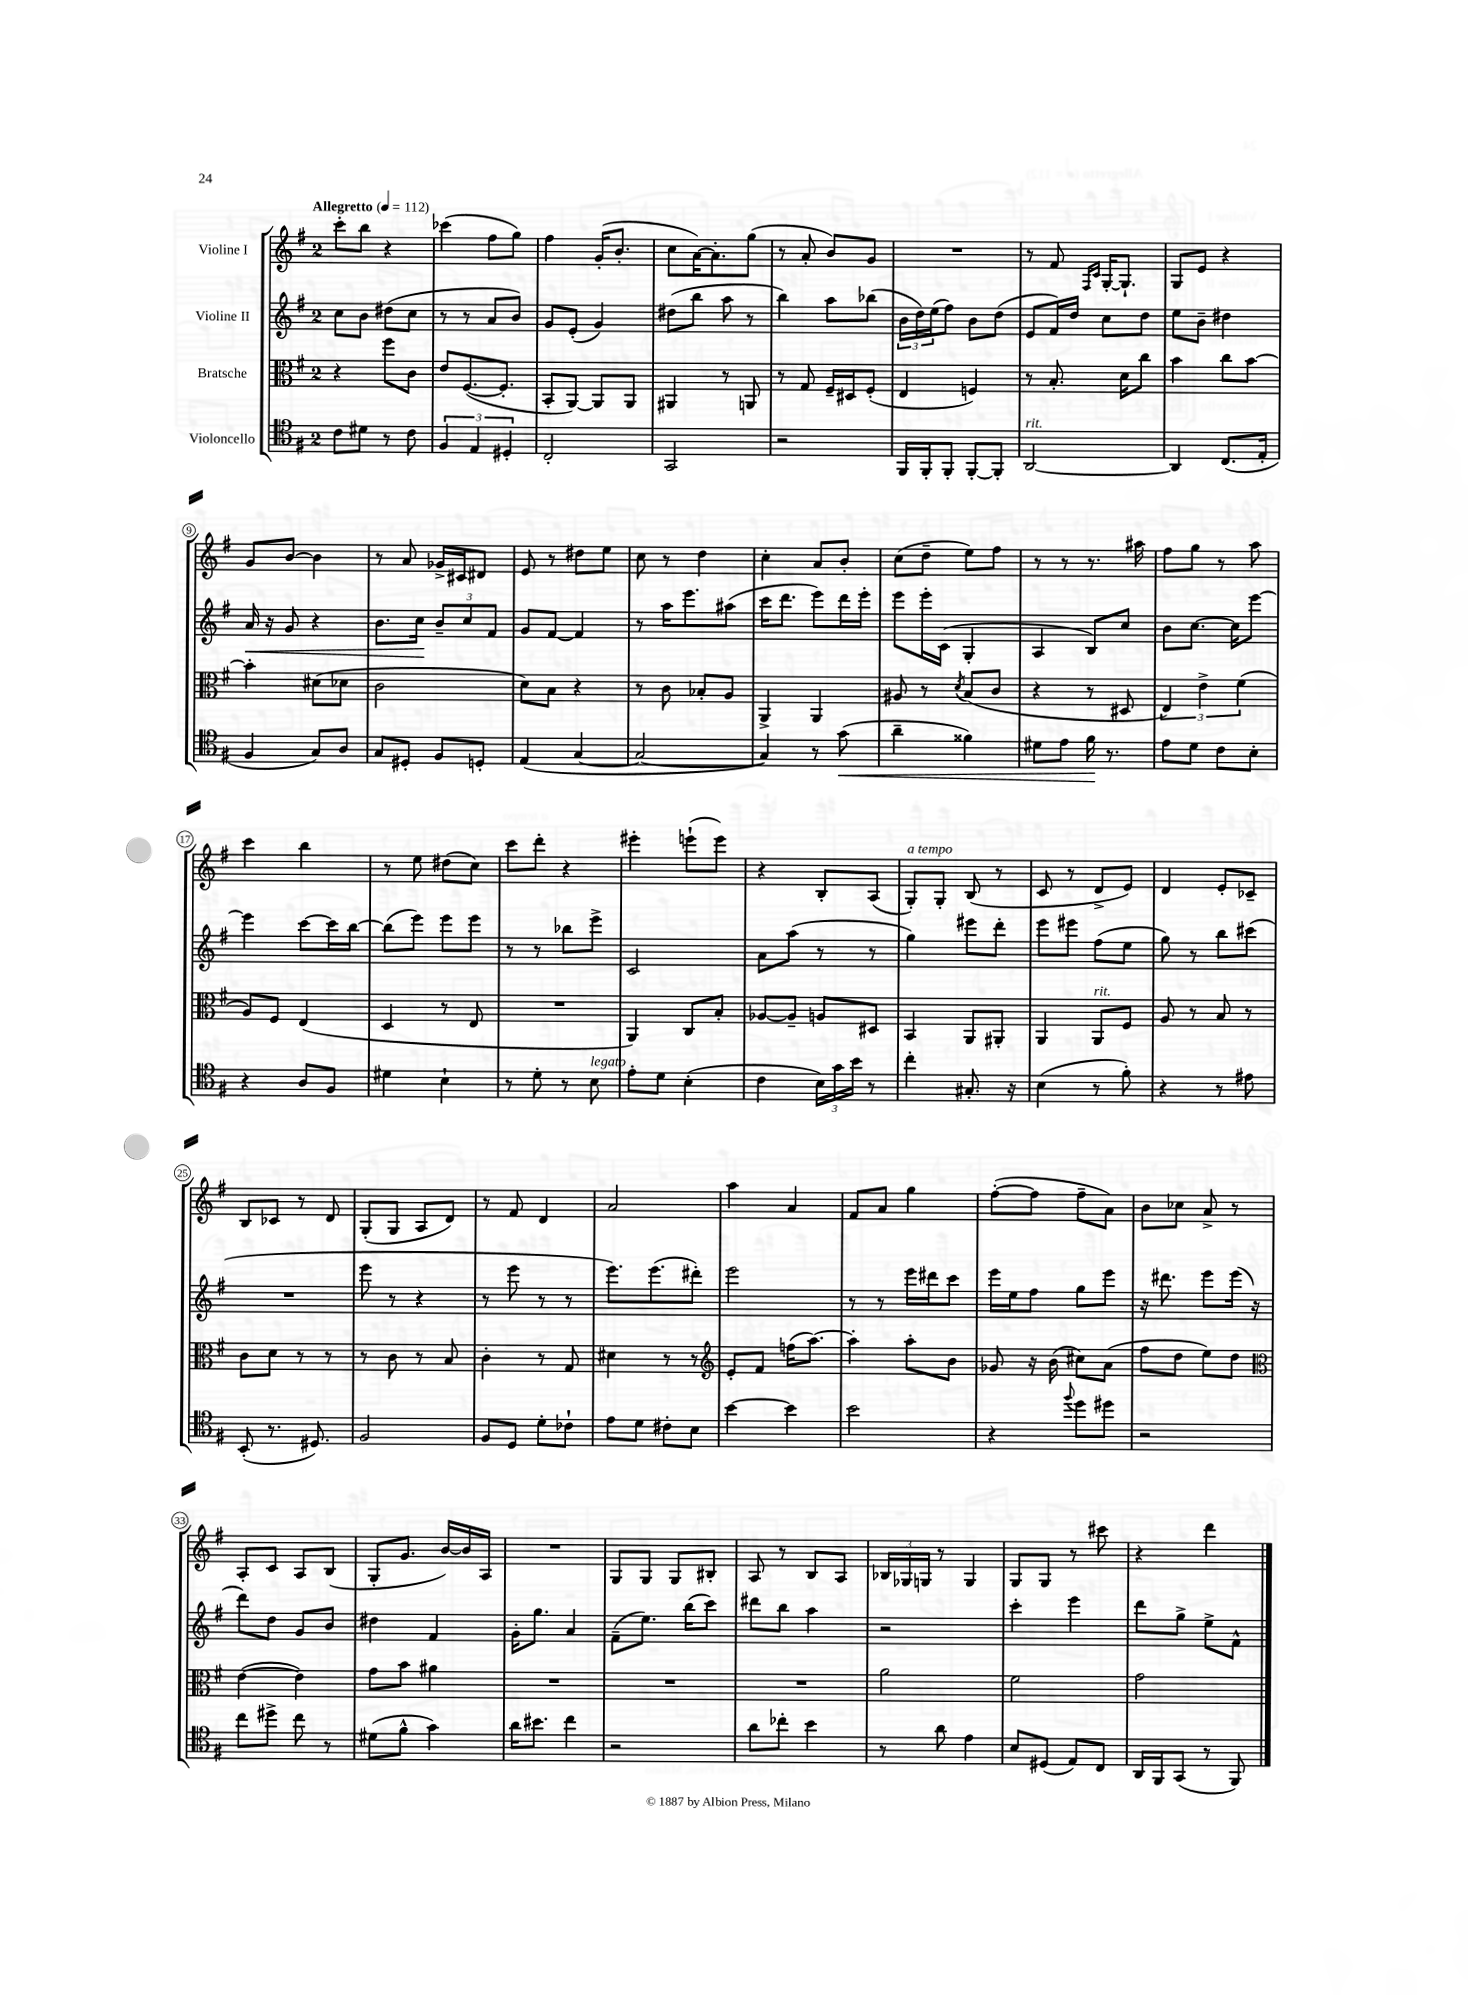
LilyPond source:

<<
\new StaffGroup <<
\new Staff = "s0" \with { instrumentName = "Violine I" } {
    \clef treble \key g \major \once \override Staff.TimeSignature.style = #'single-digit \time 2/4 \tempo "Allegretto" 4 = 112
    c'''8-. b''8 r4 |
    ces'''4( fis''8 g''8) |
    fis''4 g'16-.( b'8.-. |
    c''8 a'16~) a'8.-. g''8( |
    r8 a'8-. b'8) g'8 |
    R2 |
    r8 fis'8 \grace { fis16 c'16 } g16~-. g8.-! |
    g8 e'8 r4 |
    g'8 b'8~ b'4 |
    r8 a'8 ges'16-> cis'16 dis'8 |
    e'8 r8 dis''8 e''8 |
    c''8 r8 d''4 |
    c''4-. a'8 b'8-. |
    c''8( d''8-- e''8) fis''8 |
    r8 r8 r8. ais''16 |
    fis''8 g''8 r8 a''8 |
    c'''4 b''4 |
    r8 e''8 dis''8( c''8) |
    c'''8 d'''8-. r4 |
    eis'''4-. e'''8-!( e'''8) |
    r4 b8-. a8( |
    g8-.^\markup { \italic "a tempo" }) g8-. b8( r8 |
    c'8 r8 d'8-> e'8) |
    d'4 e'8-. ces'8-- |
    b8 ces'8 r8 d'8 |
    g8-.( g8 a8 d'8) |
    r8 fis'8 d'4 |
    a'2 |
    a''4 a'4 |
    fis'8 a'8 g''4 |
    fis''8~-.( fis''8 fis''8-- a'8) |
    b'8 ces''8 a'8-> r8 |
    a8-. c'8 a8 b8( |
    g8-. g'8. b'16~) b'16 a16 |
    R2 |
    g8 g8 g8 bis8-. |
    a8 r8 b8 a8 |
    \tuplet 3/2 { bes16 ges16 g16 } r8 g4 |
    g8 g8 r8 cis'''8 |
    r4 d'''4 \bar "|." |
}
\new Staff = "s1" \with { instrumentName = "Violine II" } {
    \clef treble \key g \major \once \override Staff.TimeSignature.style = #'single-digit \time 2/4
    c''8 b'8 dis''8( c''8 |
    r8 r8 a'8 b'8) |
    g'8 e'8-.( g'4) |
    dis''8( b''8 a''8 r8 |
    b''4) a''8 bes''8( |
    \tuplet 3/2 { b'16 d''16) e''16( } fis''8) b'8 d''8( |
    e'8 fis'16) d''16 c''8 d''8 |
    e''8 b'8-- dis''4 |
    a'16\< r16 g'8 r4 |
    b'8. c''16\! \tuplet 3/2 { b'8-- c''8 fis'8 } |
    g'8 fis'8~ fis'4 |
    r8 a''16 e'''8. ais''8( |
    c'''16 d'''8. e'''8) d'''16 e'''16-. |
    e'''8 e'''16-. c'16( g4-. |
    a4 b8) c''8 |
    b'8 c''8.~ c''16 e'''8~ |
    e'''4 c'''8~ c'''16 b''16~ |
    b''8( e'''8) e'''8 e'''8 |
    r8 r8 bes''8 e'''8-> |
    c'2 |
    a'8 a''8( r8 r8 |
    g''4) eis'''8 d'''8-. |
    e'''8 eis'''8 fis''8( e''8 |
    g''8) r8 b''8 cis'''8( |
    R2 |
    e'''8 r8 r4 |
    r8 e'''8 r8 r8 |
    e'''8.) e'''8.( dis'''8-.) |
    e'''2 |
    r8 r8 e'''16 dis'''16 c'''8 |
    e'''16 e''16 fis''8 g''8 e'''8 |
    r16 dis'''8. e'''8 e'''16( r16 |
    d'''8) d''8 g'8 b'8 |
    dis''4 fis'4 |
    g'16-. g''8. a'4 |
    fis'8--( e''8.) b''16( c'''8) |
    dis'''8 b''8 a''4 |
    r2 |
    c'''4-. e'''4 |
    d'''8 g''8-> e''8-> fis'8-^ \bar "|." |
}
\new Staff = "s2" \with { instrumentName = "Bratsche" } {
    \clef alto \key g \major \once \override Staff.TimeSignature.style = #'single-digit \time 2/4
    r4 fis''8 c'8 |
    e'8 fis8.~( fis8.-. |
    b,8-. a,8~) a,8 a,8 |
    ais,4 r8 a,8 |
    r8 g8 fis16-- dis16 fis8-.( |
    e4 f4) |
    r8 b8.-. d'16 c''8 |
    b'4 c''8 b'8~ |
    b'4-. dis'8( des'8 |
    c'2 |
    d'8) b8 r4 |
    r8 c'8 bes8-. a8 |
    a,4-> a,4 |
    ais8 r8 \acciaccatura { d'8 } b8( c'8 |
    r4 r8 dis8 |
    \tuplet 3/2 { e4) e'4-> fis'4( } |
    a8) fis8 e4( |
    d4 r8 e8 |
    R2 |
    a,4) c8 b8-. |
    aes8~ aes8-- a8 dis8 |
    b,4 a,8 ais,8-. |
    a,4 a,8^\markup { \italic "rit." } fis8 |
    a8 r8 b8 r8 |
    c'8 d'8 r8 r8 |
    r8 c'8 r8 b8 |
    c'4-. r8 g8 |
    dis'4 r8 r8 |
    \clef treble e'8-. fis'8 f''16( a''8.~) |
    a''4-. a''8-. b'8 |
    ges'8 r16 b'16( cis''8) a'8( |
    fis''8 d''8 e''8) d''8 |
    \clef alto e'4~( e'4) |
    g'8 b'8 ais'4 |
    R2 |
    R2 |
    R2 |
    a'2 |
    fis'2 |
    g'2 \bar "|." |
}
\new Staff = "s3" \with { instrumentName = "Violoncello" } {
    \clef tenor \key g \major \once \override Staff.TimeSignature.style = #'single-digit \time 2/4
    c'8 dis'8 r8 c'8 |
    \tuplet 3/2 { fis4 e4 dis4-. } |
    c2-. |
    g,2 |
    r2 |
    fis,16 fis,16-. fis,8-. fis,8~-. fis,8-. |
    a,2~^\markup { \italic "rit." } |
    a,4 c8.( e16-. |
    fis4 g8) a8 |
    g8 dis8-. fis8 d8-. |
    e4( g4~ |
    g2~ |
    g4) r8 g'8\<( |
    a'4-- fisis'4) |
    dis'8 e'8 fis'16\! r8. |
    e'8 d'8 c'8 b8-. |
    r4 a8 fis8 |
    dis'4 b4-! |
    r8 d'8-. r8 b8^\markup { \italic "legato" } |
    e'8-. d'8 b4-.( |
    c'4 \tuplet 3/2 { b16) g'16 b'16 } r8 |
    c''4-. gis8.-. r16 |
    b4( r8 fis'8-.) |
    r4 r8 eis'8 |
    b,8-.( r8. dis8.) |
    fis2 |
    fis8 d8 d'8-. ces'8-! |
    e'8 d'8 cis'8-. b8 |
    b'4~ b'4 |
    b'2 |
    r4 \appoggiatura { fis''8 } d''8 dis''8 |
    r2 |
    c''8 dis''8-> c''8 r8 |
    dis'8( fis'8-^ g'4) |
    a'16 bis'8. c''4 |
    r2 |
    a'8 ces''8-. b'4 |
    r8 a'8 e'4 |
    b8 dis8( e8) c8 |
    a,16 fis,16 g,8( r8 fis,8) \bar "|." |
}
>>
>>
\layout { \context { \Score \override BarNumber.stencil = #(make-stencil-circler 0.1 0.3 ly:text-interface::print) } }
